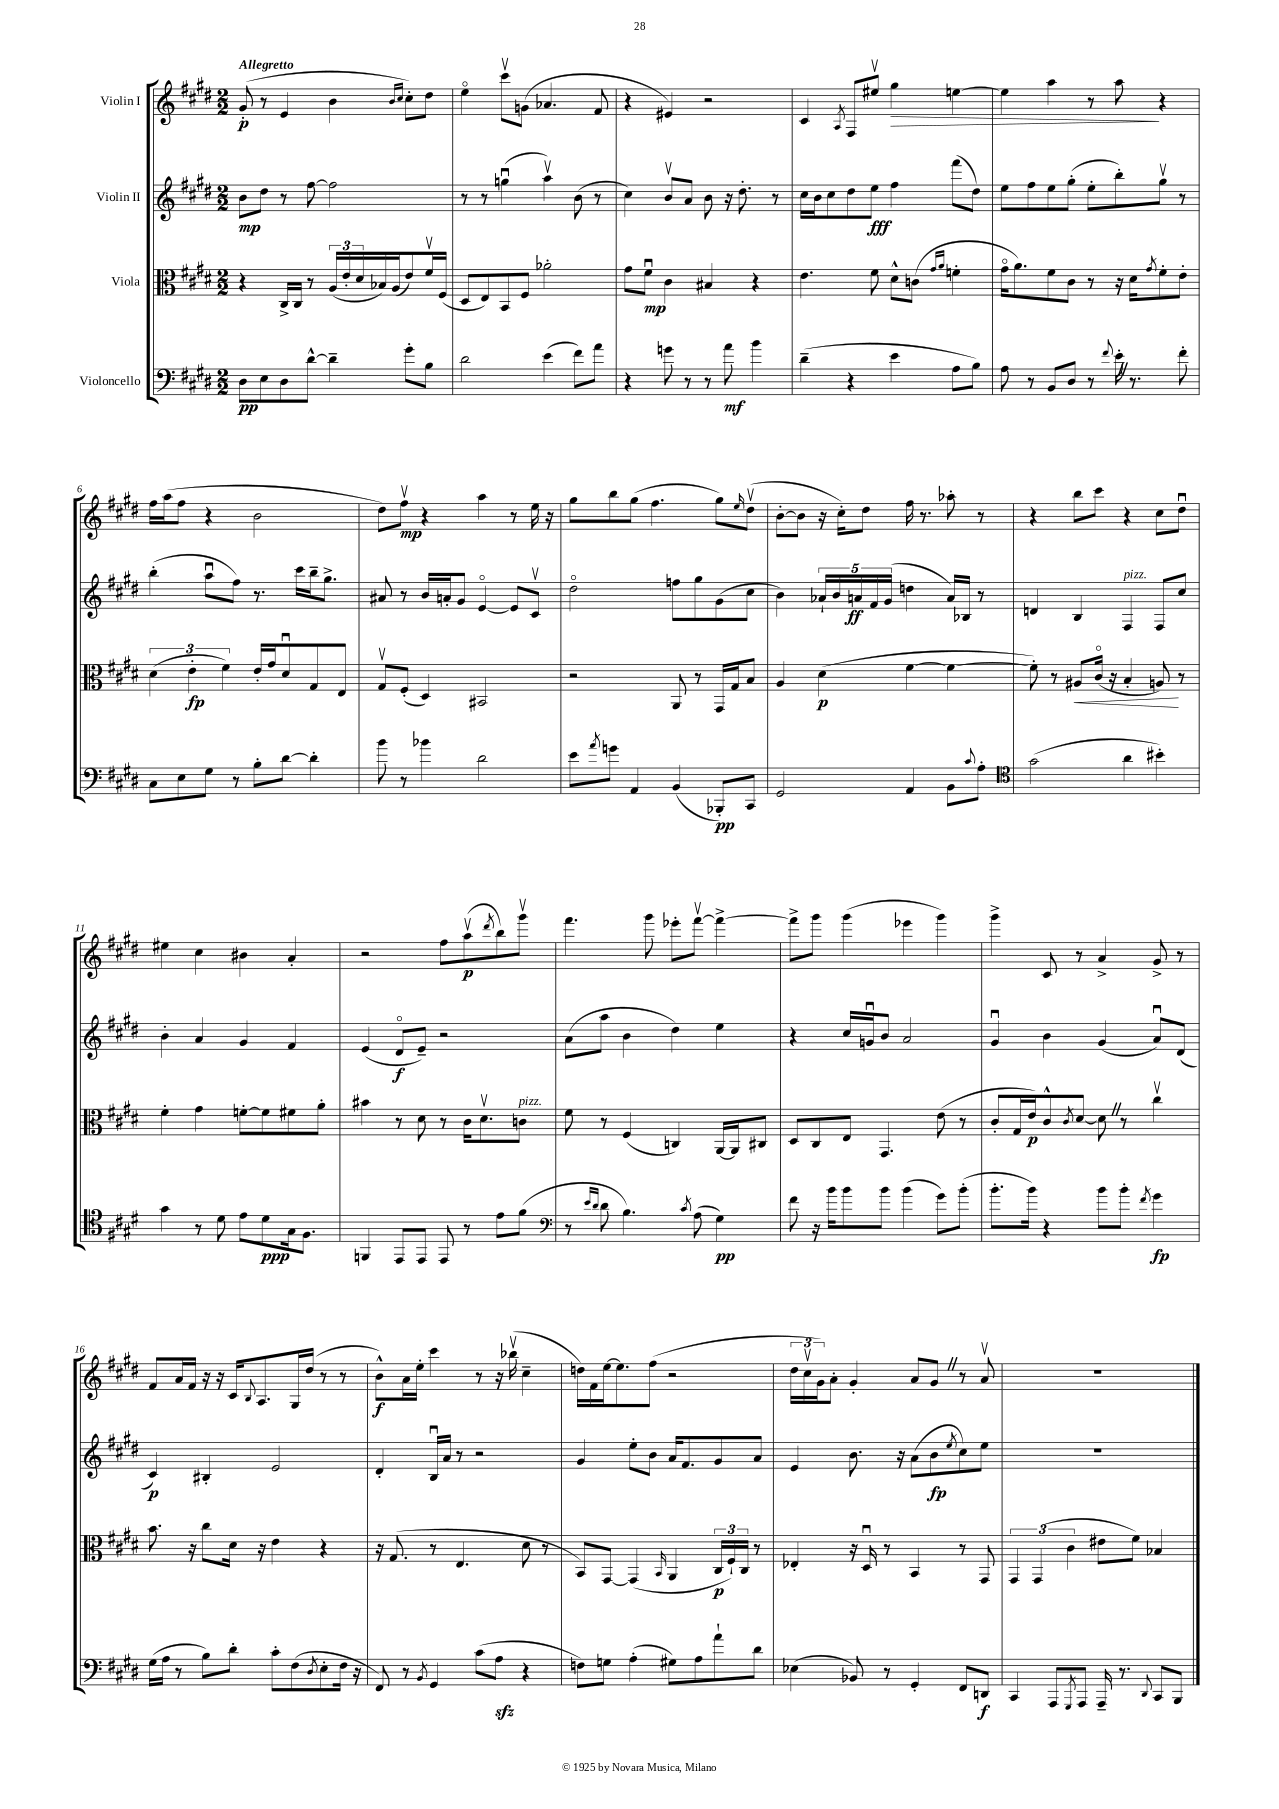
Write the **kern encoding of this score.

**kern	**dynam	**kern	**dynam	**kern	**dynam	**kern	**dynam
*part4	*part4	*part3	*part3	*part2	*part2	*part1	*part1
*staff4	*staff4	*staff3	*staff3	*staff2	*staff2	*staff1	*staff1
*I"Violoncello	*	*I"Viola	*	*I"Violin II	*	*I"Violin I	*
*clefF4	*	*clefC3	*	*clefG2	*	*clefG2	*
*k[f#c#g#d#]	*	*k[f#c#g#d#]	*	*k[f#c#g#d#]	*	*k[f#c#g#d#]	*
*M2/2	*	*M2/2	*	*M2/2	*	*M2/2	*
=1	=1	=1	=1	=1	=1	=1	=1
!	!	!	!	!	!	!LO:TX:a:B:t=Allegretto	!
8D#\L	pp	4r	.	8b\L	mp	(8g#'/	p
8E\	.	.	.	8dd#\J	.	8r	.
8D#\	.	16C#^/LL	.	8r	.	4e/	.
.	.	16C#/JJ	.	.	.	.	.
[8d#^^\J	.	8r	.	[8ff#\	.	.	.
4d#~\]	.	(24A/LL	.	2ff#\]	.	4b\	.
.	.	24e'/	.	.	.	.	.
.	.	24d#/	.	.	.	.	.
.	.	16B-X/)	.	.	.	.	.
.	.	(16A/J	.	.	.	.	.
.	.	.	.	.	.	16qqb/LL	.
.	.	.	.	.	.	16qqcc#/JJ	.
8g#'\L	.	8e/)	.	.	.	8cc#'\L)	.
8B\J	.	16f#v/L	.	.	.	8dd#\J	.
.	.	(16F#/JJ	.	.	.	.	.
=2	=2	=2	=2	=2	=2	=2	=2
2d#\	.	8D#/L	.	8r	.	4ee\	.
.	.	8E/)	.	8r	.	.	.
.	.	8BB/	.	(4ggnu\	.	8ccc#v\L	.
.	.	8F#/J	.	.	.	(8gn\J	.
(4e\	.	2a-X'\	.	4aav\)	.	4.a-X/	.
8f#\L)	.	.	.	(8b\	.	.	.
8a\J	.	.	.	8r	.	8f#/	.
=3	=3	=3	=3	=3	=3	=3	=3
4r	.	8g#\L	.	4cc#\)	.	4r	.
.	.	8f#u\J	mp	.	.	.	.
8gn\	.	4c#\	.	8bv/L	.	4e#X/)	.
8r	.	.	.	8a/J	.	.	.
8r	.	4B#X/	.	8b\	.	2r	.
8a\	mf	.	.	16r	.	.	.
.	.	.	.	8.dd#'\	.	.	.
4b\	.	4r	.	.	.	.	.
.	.	.	.	8r	.	.	.
=4	=4	=4	=4	=4	=4	=4	=4
(4d#~\	.	4.e\	.	16cc#\LL	.	4c#/	.
.	.	.	.	16b\J	.	.	.
.	.	.	.	8cc#\	.	.	.
.	.	.	.	.	.	8qA/	.
4r	.	.	.	8dd#\	.	8F#/L	.
.	.	8f#\	.	8ee\J	fff	8ee#Xv/J	.
!	!	!	!	!	!	!	!LO:HP:b
4e\	.	8d#^^\L	.	4ff#\	.	4gg#\	>
.	.	(8cn\J	.	.	.	.	.
.	.	16qqg#/LL	.	.	.	.	.
.	.	16qqa/JJ	.	.	.	.	.
8A\L	.	4fn'\	.	(8fff#\L	.	[4een\	.
8B\J)	.	.	.	8dd#\J)	.	.	.
=5	=5	=5	=5	=5	=5	=5	=5
8A\	.	16g#\KL	.	8ee\L	.	4ee\]	.
.	.	8.a\)	.	.	.	.	.
8r	.	.	.	8ff#\	.	.	.
8BB/L	.	8f#\	.	8ee\	.	4aa\	.
8D#/J	.	8c#\J	.	(8gg#'\J	.	.	.
8r	.	8r	.	8ee'\L	.	8r	.
8qqf#/	.	.	.	.	.	.	.
16e'Z\	.	16r	.	8bb'\)	.	8aa\	.
8.r	.	16d#\KL	.	.	.	.	.
.	.	8qg#/	.	.	.	.	.
.	.	8f#'\	.	8gg#v\J	.	4r	]
8f#'\	.	8e'\J	.	8r	.	.	.
!!LO:LB:g=z
=6	=6	=6	=6	=6	=6	=6	=6
8C#\L	.	(6d#\	.	(4bb'\	.	16ff#\LL	.
.	.	.	.	.	.	(16aa\J	.
8E\	.	.	.	.	.	8ff#\J	.
.	.	6e'\	fp	.	.	.	.
8G#\J	.	.	.	8aau\L	.	4r	.
.	.	6f#\)	.	.	.	.	.
8r	.	.	.	8ff#\J)	.	.	.
8B'\L	.	16e'/LL	.	8.r	.	2b\	.
.	.	16g#/J	.	.	.	.	.
[8d#\J	.	8d#u/	.	.	.	.	.
.	.	.	.	16ccc#\LL	.	.	.
4d#'\]	.	8G#/	.	16bb~\J	.	.	.
.	.	.	.	8.gg#^\J	.	.	.
.	.	8E/J	.	.	.	.	.
=7	=7	=7	=7	=7	=7	=7	=7
8b\	.	8G#v/L	.	8a#X/	.	8dd#\L)	.
8r	.	(8F#'/J	.	8r	.	8ff#v\J	mp
4b-X\	.	4D#/)	.	16b/LL	.	4r	.
.	.	.	.	16an'/J	.	.	.
.	.	.	.	8g#/J	.	.	.
2d#\	.	2BB#X/	.	[4e/	.	4aa\	.
.	.	.	.	8e/L]	.	8r	.
.	.	.	.	8c#v/J	.	16ee\	.
.	.	.	.	.	.	16r	.
=8	=8	=8	=8	=8	=8	=8	=8
8e\L	.	2r	.	2dd#\	.	8gg#\L	.
8qa/	.	.	.	.	.	.	.
8gn\J	.	.	.	.	.	8bb\	.
4AA/	.	.	.	.	.	(8gg#\J	.
.	.	.	.	.	.	4.ff#\	.
(4BB/	.	8AA/	.	8ffn\L	.	.	.
.	.	8r	.	8gg#\	.	.	.
8BBB-X'/L)	pp	16GG#/LL	.	(8g#\	.	8gg#\L)	.
.	.	16G#/J	.	.	.	.	.
.	.	.	.	.	.	16qqee/	.
8CC#/J	.	8B/J	.	8cc#\J	.	(8dd#v\J	.
=9	=9	=9	=9	=9	=9	=9	=9
2GG#/	.	4A/	.	4b\)	.	[8b'\L	.
.	.	.	.	.	.	8b\J]	.
.	.	(4d#\	p	20a-X`/LL	.	16r	.
.	.	.	.	20b/	.	.	.
.	.	.	.	.	.	16cc#'\KL)	.
.	.	.	.	20an/	ff	.	.
.	.	.	.	.	.	8dd#\J	.
.	.	.	.	20f#/	.	.	.
.	.	.	.	(20g#/JJ	.	.	.
4AA/	.	[4f#\	.	4ddn\	.	16ff#\	.
.	.	.	.	.	.	8.r	.
8BB\L	.	4f#\_	.	16a/LL)	.	8aa-X'\	.
.	.	.	.	16B-X/JJ	.	.	.
8qqc#/	.	.	.	.	.	.	.
8A'\J	.	.	.	8r	.	8r	.
=10	=10	=10	=10	=10	=10	=10	=10
*clefC4	*	*	*	*	*	*	*
(2g#\	.	8f#'\])	.	4dn/	.	4r	.
.	.	8r	.	.	.	.	.
!	!	!	!LO:HP:b	!	!	!	!
.	.	8A#X/L	<	4B/	.	8bb\L	.
.	.	(16c#/Jk	.	.	.	8ccc#\J	.
.	.	16r	.	.	.	.	.
!	!	!	!	!LO:TX:a:i:t=pizz.	!	!	!
4a\	.	4B'/	.	4F#/	.	4r	.
4b#X'\)	.	8An/)	.	8F#/L	.	8cc#\L	.
.	.	8r	[	8cc#/J	.	8dd#u\J	.
!!LO:LB:g=z
=11	=11	=11	=11	=11	=11	=11	=11
4g#\	.	4f#'\	.	4b'\	.	4ee#X\	.
8r	.	4g#\	.	4a/	.	4cc#\	.
8d#\	.	.	.	.	.	.	.
8e\L	.	[8fn'\L	.	4g#/	.	4b#X\	.
8d#\	ppp	8f\]	.	.	.	.	.
16G#\k	.	8f#X\	.	4f#/	.	4a'/	.
8.F#\J	.	.	.	.	.	.	.
.	.	8a'\J	.	.	.	.	.
=12	=12	=12	=12	=12	=12	=12	=12
4FFn/	.	4b#X\	.	(4e/	.	2r	.
8EE/L	.	8r	.	8d#/L	f	.	.
8EE/J	.	8d#\	.	8e~/J)	.	.	.
8EE/	.	8r	.	2r	.	8ff#\L	.
8r	.	16c#\KL	.	.	.	(8aav\	p
.	.	8.d#v\	.	.	.	.	.
.	.	.	.	.	.	8qddd#/	.
8e\L	.	.	.	.	.	8bb\)	.
!	!	!LO:TX:a:i:t=pizz.	!	!	!	!	!
(8f#\J	.	8cn\J	.	.	.	8ggg#v\J	.
=13	=13	=13	=13	=13	=13	=13	=13
*clefF4	*	*	*	*	*	*	*
8r	.	8f#\	.	(8a\L	.	4.fff#\	.
16qqe/LL	.	.	.	.	.	.	.
16qqd#/JJ	.	.	.	.	.	.	.
8d#\	.	8r	.	8aa\J	.	.	.
4.B\)	.	(4F#/	.	4b\	.	.	.
.	.	.	.	.	.	8ggg#\	.
.	.	4Cn/)	.	4dd#\)	.	8eee-X'\L	.
8qc#/	.	.	.	.	.	.	.
(8A\	.	.	.	.	.	[8fff#v\J	.
4G#\)	pp	[16AA/LL	.	4ee\	.	4fff#^\_	.
.	.	16AA/J]	.	.	.	.	.
.	.	8C#X/J	.	.	.	.	.
=14	=14	=14	=14	=14	=14	=14	=14
8f#\	.	8D#/L	.	4r	.	8fff#^\L]	.
16r	.	8C#/	.	.	.	8ggg#\J	.
16b\KL	.	.	.	.	.	.	.
8b\	.	8E/J	.	16cc#/LL	.	(4ggg#\	.
.	.	.	.	16gnu/J	.	.	.
8b\J	.	4.GG#/	.	8b/J	.	.	.
(4b\	.	.	.	2a/	.	4eee-X\	.
8g#\L)	.	(8e\	.	.	.	4ggg#\)	.
(8b'\J	.	8r	.	.	.	.	.
=15	=15	=15	=15	=15	=15	=15	=15
8.b'\L	.	8c#'/L	.	4g#u/	.	4ggg#^\	.
.	.	16G#/L	.	.	.	.	.
16b\Jk)	.	16e/J)	p	.	.	.	.
4r	.	8c#^^/	.	4b\	.	8c#/	.
.	.	8qc#/	.	.	.	.	.
.	.	[8d#/J	.	.	.	8r	.
8b\L	.	8d#Z\]	.	(4g#/	.	4a^/	.
8b'\J	.	8r	.	.	.	.	.
8qf#/	.	.	.	.	.	.	.
4g#\	fp	4cc#v\	.	8au/L)	.	8g#^/	.
.	.	.	.	(8d#/J	.	8r	.
!!LO:LB:g=z
=16	=16	=16	=16	=16	=16	=16	=16
(16G#\LL	.	8.b\	.	4c#/)	p	8f#/L	.
16A\JJ	.	.	.	.	.	.	.
8r	.	.	.	.	.	16a/L	.
.	.	16r	.	.	.	16f#/JJ	.
8B\L)	.	8cc#\L	.	4B#X'/	.	16r	.
.	.	.	.	.	.	16r	.
8d#'\J	.	16d#\Jk	.	.	.	16c#/KL	.
.	.	.	.	.	.	8qqB/	.
.	.	16r	.	.	.	8.A/	.
8c#'\L	.	4e\	.	2e/	.	.	.
(8F#\	.	.	.	.	.	16G#/L	.
.	.	.	.	.	.	(16dd#/JJ	.
8qD#/	.	.	.	.	.	.	.
8E'\	.	4r	.	.	.	8r	.
16F#\Jk	.	.	.	.	.	8r	.
16r	.	.	.	.	.	.	.
=17	=17	=17	=17	=17	=17	=17	=17
8FF#/)	.	16r	.	4d#'/	.	8b^^\L)	f
.	.	(8.G#/	.	.	.	.	.
8r	.	.	.	.	.	16a\L	.
.	.	.	.	.	.	16ee'\JJ	.
8qBB/	.	.	.	.	.	.	.
4GG#/	.	8r	.	16Bu/LL	.	4ccc#\	.
.	.	.	.	16a/JJ	.	.	.
.	.	4.E/	.	8r	.	.	.
(8c#\L	.	.	.	2r	.	8r	.
8Azz\J	.	.	.	.	.	16r	.
.	.	.	.	.	.	(16bb-Xv\	.
4r	.	8d#\	.	.	.	4cc#~\	.
.	.	8r	.	.	.	.	.
=18	=18	=18	=18	=18	=18	=18	=18
8Fn\L)	.	8BB/L)	.	4g#/	.	16ddn\LL)	.
.	.	.	.	.	.	16f#\	.
8Gn\J	.	[8GG#/J	.	.	.	[16ee\J	.
.	.	.	.	.	.	8.ee\]	.
(4A'\	.	(4GG#/]	.	8ee'\L	.	.	.
.	.	.	.	8b\J	.	(8ff#\J	.
.	.	16qqBB/	.	.	.	.	.
8G#X\L)	.	4AA/	.	16a/KL	.	2r	.
.	.	.	.	8.f#/	.	.	.
8A\	.	.	.	.	.	.	.
8a`\	.	24C#/LL	p	8g#/	.	.	.
.	.	24F#`/)	.	.	.	.	.
.	.	24C#/JJ	.	.	.	.	.
8d#\J	.	8r	.	8a/J	.	.	.
=19	=19	=19	=19	=19	=19	=19	=19
(4E-X\	.	4E-X'/	.	4e/	.	24dd#\LL	.
.	.	.	.	.	.	24cc#v\	.
.	.	.	.	.	.	24g#\J)	.
.	.	.	.	.	.	8a'\J	.
8BB-X/)	.	16r	.	8.b\	.	4g#'/	.
.	.	16D#u/	.	.	.	.	.
8r	.	8r	.	.	.	.	.
.	.	.	.	16r	.	.	.
4GG#'/	.	4BB/	.	(8a\L	.	8a/L	.
.	.	.	.	8b\	fp	8g#Z/J	.
.	.	.	.	8qee/	.	.	.
8FF#/L	.	8r	.	8cc#\)	.	8r	.
8DDn/J	f	8GG#/	.	8ee\J	.	8av/	.
=20	=20	=20	=20	=20	=20	=20	=20
4CC#/	.	6GG#/	.	1r	.	1r	.
.	.	(6GG#/	.	.	.	.	.
8AAA/L	.	.	.	.	.	.	.
.	.	6c#\	.	.	.	.	.
8qGGG#/	.	.	.	.	.	.	.
8AAA/J	.	.	.	.	.	.	.
16AAA~/	.	8e#X\L	.	.	.	.	.
8.r	.	.	.	.	.	.	.
.	.	8f#\J)	.	.	.	.	.
8qqDD#/	.	.	.	.	.	.	.
8CC#/L	.	4B-X/	.	.	.	.	.
8BBB/J	.	.	.	.	.	.	.
==	==	==	==	==	==	==	==
*-	*-	*-	*-	*-	*-	*-	*-
